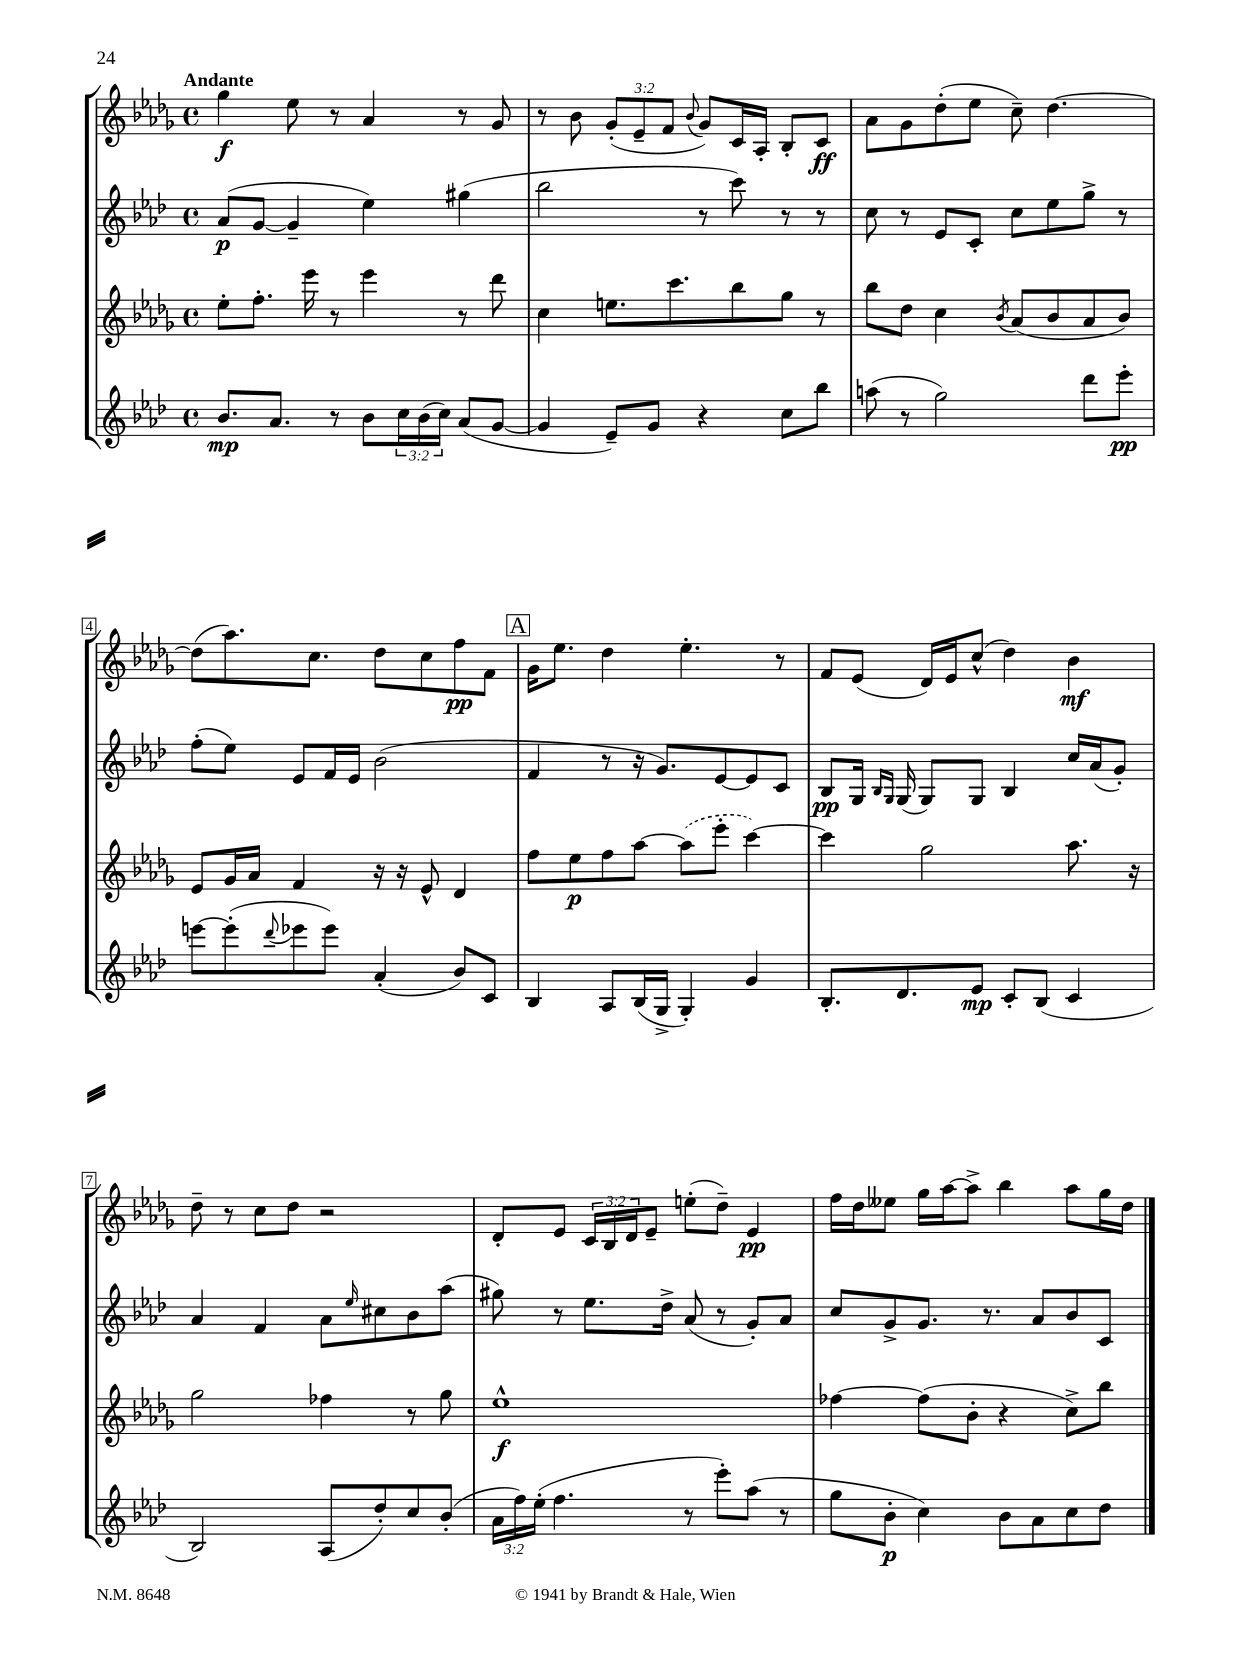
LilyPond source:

<<
\new StaffGroup <<
\new Staff = "s0" {
    \clef treble \key des \major \defaultTimeSignature \time 4/4 \override Staff.TupletNumber.text = #tuplet-number::calc-fraction-text \tempo "Andante"
    ges''4\f ees''8 r8 aes'4 r8 ges'8 |
    r8 bes'8 \tuplet 3/2 { ges'8-.( ees'8-- f'8 } \appoggiatura { bes'8 } ges'8) c'16 aes16-. bes8-. c'8\ff |
    aes'8 ges'8 des''8-.( ees''8 c''8--) des''4.~ |
    des''8( aes''8.) c''8. des''8 c''8 f''8\pp f'8 |
    \mark \markup { \box "A" } ges'16 ees''8. des''4 ees''4.-. r8 |
    f'8 ees'8( des'16) ees'16 c''8-^( des''4) bes'4\mf |
    des''8-- r8 c''8 des''8 r2 |
    des'8-. ees'8 \tuplet 3/2 { c'16 bes16 des'16 } ees'8-- e''8-.( des''8--) ees'4\pp |
    f''16 des''16 eeses''8 ges''16 aes''16~ aes''8-> bes''4 aes''8 ges''16 des''16 \bar "|." |
}
\new Staff = "s1" {
    \clef treble \key aes \major \defaultTimeSignature \time 4/4
    aes'8\p( g'8~ g'4-- ees''4) gis''4( |
    bes''2 r8 c'''8) r8 r8 |
    c''8 r8 ees'8 c'8-. c''8 ees''8 g''8-> r8 |
    f''8-.( ees''8) ees'8 f'16 ees'16 bes'2( |
    \mark \markup { \box "A" } f'4 r8 r16 g'8.) ees'8~ ees'8 c'8 |
    bes8\pp g16 \grace { bes16 g16 } g16( g8) g8 bes4 c''16 aes'16( g'8-.) |
    aes'4 f'4 aes'8 \grace { ees''16 } cis''8 bes'8 aes''8( |
    gis''8) r8 ees''8. des''16-> aes'8( r8 g'8-.) aes'8 |
    c''8 g'8-> g'8. r8. aes'8 bes'8 c'8 \bar "|." |
}
\new Staff = "s2" {
    \clef treble \key des \major \defaultTimeSignature \time 4/4
    ees''8-. f''8.-. ees'''16 r8 ees'''4 r8 des'''8 |
    c''4 e''8. c'''8. bes''8 ges''8 r8 |
    bes''8 des''8 c''4 \acciaccatura { bes'8 } aes'8( bes'8 aes'8 bes'8) |
    ees'8 ges'16 aes'16 f'4 r16 r16 ees'8-^ des'4 |
    \mark \markup { \box "A" } f''8 ees''8\p f''8 aes''8~ \once \slurDashed aes''8( ees'''8-. c'''4~) |
    c'''4 ges''2 aes''8. r16 |
    ges''2 fes''4 r8 ges''8 |
    ees''1-^\f |
    fes''4~ fes''8( bes'8-. r4 c''8->) bes''8 \bar "|." |
}
\new Staff = "s3" {
    \clef treble \key aes \major \defaultTimeSignature \time 4/4 \override Staff.TupletNumber.text = #tuplet-number::calc-fraction-text
    bes'8.\mp aes'8. r8 bes'8 \tuplet 3/2 { c''16 bes'16( c''16) } aes'8( g'8~ |
    g'4 ees'8--) g'8 r4 c''8 bes''8 |
    a''8( r8 g''2) des'''8 ees'''8-.\pp |
    e'''8~ e'''8-.( \appoggiatura { des'''8 } ees'''8 ees'''8) aes'4-.( bes'8) c'8 |
    \mark \markup { \box "A" } bes4 aes8 bes16( g16-> g4-.) g'4 |
    bes8.-. des'8. ees'8\mp c'8-. bes8( c'4 |
    bes2) aes8( des''8-.) c''8 bes'8-.( |
    \tuplet 3/2 { aes'16 f''16) ees''16-.( } f''4. r8 ees'''8-.) aes''8( r8 |
    g''8 bes'8-.\p c''4) bes'8 aes'8 c''8 des''8 \bar "|." |
}
>>
>>
\layout { \context { \Score \override BarNumber.stencil = #(make-stencil-boxer 0.1 0.3 ly:text-interface::print) } }
